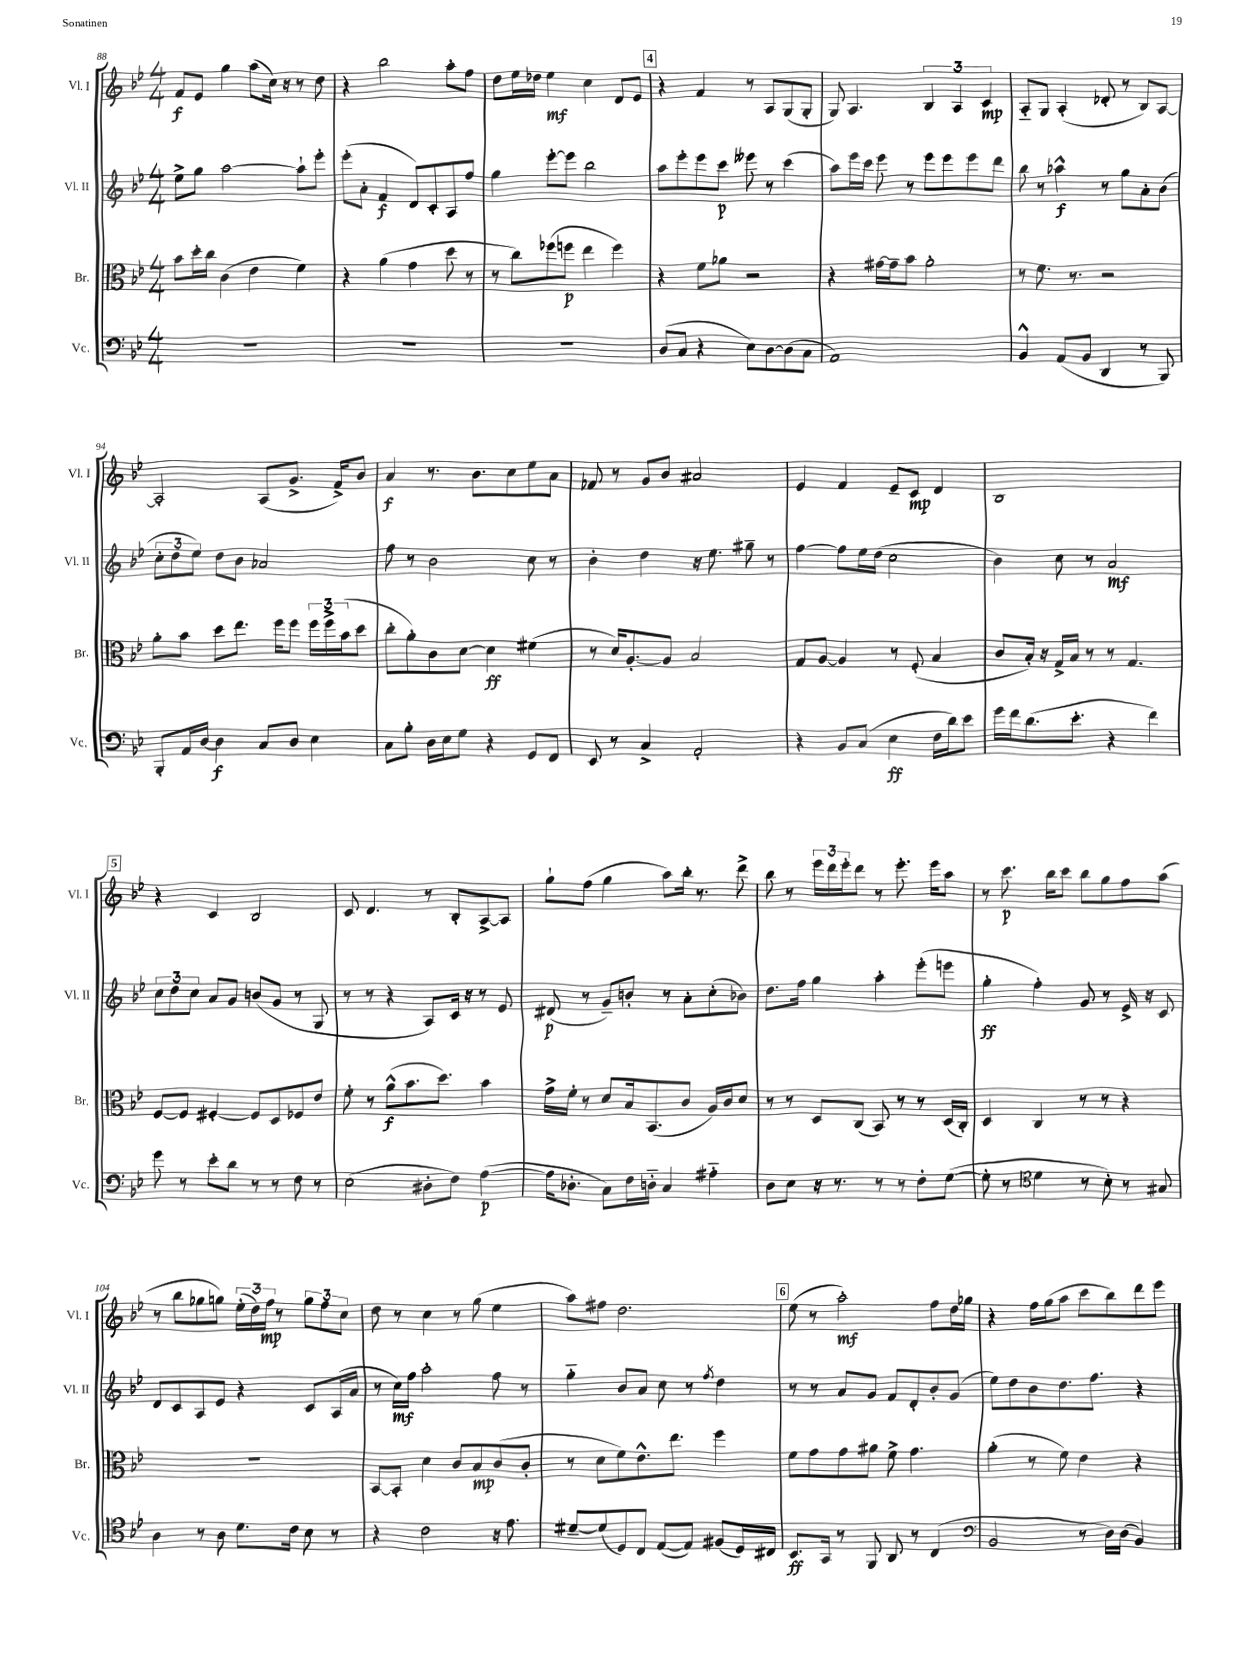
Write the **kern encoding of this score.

**kern	**dynam	**kern	**dynam	**kern	**dynam	**kern	**dynam
*part4	*part4	*part3	*part3	*part2	*part2	*part1	*part1
*staff4	*staff4	*staff3	*staff3	*staff2	*staff2	*staff1	*staff1
*I"Vc.	*	*I"Br.	*	*I"Vl. II	*	*I"Vl. I	*
*I'Vc.	*	*I'Br.	*	*I'Vl. II	*	*I'Vl. I	*
*clefF4	*	*clefC3	*	*clefG2	*	*clefG2	*
*k[b-e-]	*	*k[b-e-]	*	*k[b-e-]	*	*k[b-e-]	*
*M4/4	*	*M4/4	*	*M4/4	*	*M4/4	*
=88	=88	=88	=88	=88	=88	=88	=88
1r	.	8b-\L	.	8ee-^\L	.	8f/L	f
.	.	16dd'\L	.	8gg\J	.	8e-/J	.
.	.	16cc\JJ	.	.	.	.	.
.	.	(4c\	.	[2aa\	.	4gg\	.
.	.	4e-\	.	.	.	(8aa\L	.
.	.	.	.	.	.	16cc\Jk)	.
.	.	.	.	.	.	16r	.
.	.	4f\)	.	8aa`\L]	.	8r	.
.	.	.	.	8eee-'\J	.	8dd\	.
=89	=89	=89	=89	=89	=89	=89	=89
1r	.	4r	.	(8eee-'\L	.	4r	.
.	.	.	.	8a'\J	.	.	.
.	.	(4a\	.	4f/	f	2bb-\	.
.	.	4g\	.	8d/L)	.	.	.
.	.	.	.	8c'/	.	.	.
.	.	8dd\	.	8A/	.	8aa'\L	.
.	.	8r	.	8ff/J	.	8ff\J	.
=90	=90	=90	=90	=90	=90	=90	=90
1r	.	8r	.	4gg\	.	8dd\L	.
.	.	8cc\L)	.	.	.	16ee-\L	.
.	.	.	.	.	.	16dd-X\JJ	.
.	.	(8ff-X\	.	[8eee-'\L	.	4ee-\	mf
.	.	8ffn\J	p	8eee-\J]	.	.	.
.	.	4ee-\	.	2bb-\	.	4cc\	.
.	.	4ff\)	.	.	.	8d/L	.
.	.	.	.	.	.	8e-/J	.
!!LO:REH:place=s1:t=4
=91	=91	=91	=91	=91	=91	=91	=91
(8D/L	.	4r	.	8aa\L	.	4r	.
8C/J	.	.	.	8eee-'\	.	.	.
4r	.	8f\L	.	8eee-\	.	4f/	.
.	.	8a-X\J	.	8ccc\J	p	.	.
8E-\L)	.	2r	.	8eee--X\	.	8r	.
[8D\	.	.	.	8r	.	8A/L	.
(8D\]	.	.	.	(4ccc\	.	(8G/	.
8C\J	.	.	.	.	.	8G'/J	.
=92	=92	=92	=92	=92	=92	=92	=92
1AA)	.	4r	.	8aa\L)	.	8G/)	.
.	.	.	.	16eee-\L	.	4.A/	.
.	.	.	.	16ccc\JJ	.	.	.
.	.	[16g#X\LL	.	8eee-\	.	.	.
.	.	16g#~\J]	.	.	.	.	.
.	.	8b-\J	.	8r	.	.	.
.	.	2a'\	.	8eee-\L	.	6B-/	.
.	.	.	.	8eee-\	.	.	.
.	.	.	.	.	.	6A/	.
.	.	.	.	8eee-\	.	.	.
.	.	.	.	.	.	6c/	mp
.	.	.	.	8ddd\J	.	.	.
=93	=93	=93	=93	=93	=93	=93	=93
4BB-^^/	.	8r	.	8bb-\	.	8A/L	.
.	.	8.f\	.	8r	.	8G/J	.
(8AA/L	.	.	.	4aa-X^^\	f	(4A'/	.
.	.	8.r	.	.	.	.	.
8BB-/J	.	.	.	.	.	.	.
4DD/	.	2r	.	8r	.	8d-X'/	.
.	.	.	.	8gg\L	.	8r	.
8r	.	.	.	8a'\	.	8B-/L)	.
8BBB-/)	.	.	.	(8b-\J	.	[8A/J	.
!!LO:LB:g=z
=94	=94	=94	=94	=94	=94	=94	=94
8BBB-'/L	.	8a'\L	.	12cc'\L	.	2A'/]	.
.	.	.	.	12dd\	.	.	.
16AA/L	.	8b-\J	.	.	.	.	.
.	.	.	.	12ee-\J)	.	.	.
[16D/JJ	.	.	.	.	.	.	.
4D\]	f	8dd\L	.	8dd\L	.	.	.
.	.	8.ee-\J	.	8b-\J	.	.	.
8C/L	.	.	.	2a-X/	.	(8A/L	.
.	.	16ff\KL	.	.	.	.	.
8D/J	.	8ff\J	.	.	.	8.g^/J	.
4E-\	.	24ff\LL	.	.	.	.	.
.	.	24ff^\	.	.	.	.	.
.	.	.	.	.	.	16f^/KL)	.
.	.	(24b-\J	.	.	.	.	.
.	.	8dd\J	.	.	.	8b-/J	.
=95	=95	=95	=95	=95	=95	=95	=95
8C\L	.	8cc'\L	.	8ff\	.	4a/	f
8B-'\J	.	8a'\)	.	8r	.	.	.
16D\LL	.	8c\	.	2b-\	.	8.r	.
16E-\J	.	.	.	.	.	.	.
8G\J	.	[8d\J	.	.	.	.	.
.	.	.	.	.	.	8.b-\L	.
4r	.	4d\]	ff	.	.	.	.
.	.	.	.	.	.	8cc\	.
8GG/L	.	(4f#X\	.	8cc\	.	8ee-\	.
8FF/J	.	.	.	8r	.	8a\J	.
=96	=96	=96	=96	=96	=96	=96	=96
8EE-/	.	8r	.	4b-'\	.	8f-X/	.
8r	.	16d/KL)	.	.	.	8r	.
.	.	[8.A'/	.	.	.	.	.
4C^/	.	.	.	4dd\	.	8g/L	.
.	.	8A/J]	.	.	.	8b-/J	.
2AA'/	.	2B-/	.	16r	.	2a#X/	.
.	.	.	.	8.ee-\	.	.	.
.	.	.	.	8gg#X~\	.	.	.
.	.	.	.	8r	.	.	.
=97	=97	=97	=97	=97	=97	=97	=97
4r	.	8G/L	.	[4ff\	.	4e-/	.
.	.	[8A/J	.	.	.	.	.
8BB-/L	.	4A/]	.	8ff\L]	.	4f/	.
(8C/J	.	.	.	16ee-\L	.	.	.
.	.	.	.	(16dd\JJ	.	.	.
4E-\	ff	8r	.	2cc\	.	8e-~/L	.
.	.	(8F'/	.	.	.	8c/J	mp
16F\LL	.	4B-/	.	.	.	4d/	.
16d\J)	.	.	.	.	.	.	.
8e-\J	.	.	.	.	.	.	.
=98	=98	=98	=98	=98	=98	=98	=98
16g\LL	.	8c/L	.	4b-\)	.	1B-	.
16f\J	.	.	.	.	.	.	.
(8.d\	.	16B-'/Jk)	.	.	.	.	.
.	.	16r	.	.	.	.	.
.	.	16G^/LL	.	8cc\	.	.	.
8.e-'\J	.	16B-/JJ	.	.	.	.	.
.	.	8r	.	8r	.	.	.
4r	.	8r	.	2a/	mf	.	.
.	.	4.G/	.	.	.	.	.
4f\)	.	.	.	.	.	.	.
!!LO:LB:g=z
!!LO:REH:place=s1:t=5
=99	=99	=99	=99	=99	=99	=99	=99
8g\	.	[8F/L	.	12cc\L	.	4r	.
.	.	.	.	12dd\	.	.	.
8r	.	8F/J]	.	.	.	.	.
.	.	.	.	12cc\J	.	.	.
8e-'\L	.	[4F#X'/	.	8a/L	.	4c/	.
8d\J	.	.	.	8g/J	.	.	.
8r	.	8F#/L]	.	(8bn/L	.	2B-/	.
8r	.	8D/	.	8g/J	.	.	.
8F\	.	8F-X/	.	8r	.	.	.
8r	.	8e-/J	.	8G/	.	.	.
=100	=100	=100	=100	=100	=100	=100	=100
(2E-\	.	8f'\	.	8r	.	8c/	.
.	.	8r	.	8r	.	4.d/	.
.	.	(8a^^\L	f	4r	.	.	.
.	.	8.b-\	.	.	.	.	.
8D#X'\L	.	.	.	8A/L)	.	8r	.
.	.	8.dd\J)	.	.	.	.	.
8F\J)	.	.	.	16c/Jk	.	8B-'/L	.
.	.	.	.	16r	.	.	.
([4A\	p	4b-\	.	8r	.	[8A^/	.
.	.	.	.	8e-/	.	8A/J]	.
=101	=101	=101	=101	=101	=101	=101	=101
16A\KL]	.	16g^\LL	.	(8d#X/	p	8gg`\L	.
8.D-X'\J	.	16f'\JJ	.	.	.	.	.
.	.	8r	.	8r	.	(8ff\J	.
8C\L)	.	8d/L	.	8g~/L)	.	4gg\	.
16F\L	.	16B-/k	.	8bn'/J	.	.	.
16Dn\JJ	.	(8.BB-/	.	.	.	.	.
4C/	.	.	.	8r	.	8aa\L)	.
.	.	8c/J	.	8a'\L	.	16bb-'\Jk	.
.	.	.	.	.	.	8.r	.
4A#X\	.	16A/LL)	.	(8cc'\	.	.	.
.	.	16c/J	.	.	.	.	.
.	.	8d/J	.	8b-X\J)	.	8ddd^\	.
=102	=102	=102	=102	=102	=102	=102	=102
8D\L	.	8r	.	8.dd\L	.	8bb-\	.
8E-\J	.	8r	.	.	.	8r	.
.	.	.	.	16ff\Jk	.	.	.
16r	.	8D/L	.	4gg\	.	24eee-\LL	.
.	.	.	.	.	.	24ddd\	.
8.r	.	.	.	.	.	.	.
.	.	.	.	.	.	24eee-'\J	.
.	.	(8C/J	.	.	.	8ddd\J	.
8r	.	8BB-/)	.	4aa'\	.	8r	.
8r	.	8r	.	.	.	8.eee-'\	.
8F'\L	.	8r	.	(8eee-'\L	.	.	.
.	.	.	.	.	.	16eee-\KL	.
([8G\J	.	(16D/LL	.	8eeen\J	.	8aa\J	.
.	.	16C'/JJ)	.	.	.	.	.
=103	=103	=103	=103	=103	=103	=103	=103
8G'\]	.	4D/	.	4gg'\	ff	8r	.
8r	.	.	.	.	.	8.ccc\	p
*clefC4	*	*	*	*	*	*	*
4d\	.	4C/	.	4ff'\)	.	.	.
.	.	.	.	.	.	16bb-\KL	.
.	.	.	.	.	.	8ccc\J	.
8r	.	8r	.	8g/	.	8bb-\L	.
8B-'\)	.	8r	.	8r	.	8gg\	.
8r	.	4r	.	16e-^/	.	8ff\	.
.	.	.	.	16r	.	.	.
8G#X/	.	.	.	8c/	.	(8aa\J	.
!!LO:LB:g=z
=104	=104	=104	=104	=104	=104	=104	=104
4A\	.	1r	.	8d/L	.	8r	.
.	.	.	.	8c/	.	8bb-\L	.
8r	.	.	.	8A/	.	8gg-X\	.
8A\	.	.	.	8e-/J	.	8ggn\J)	.
8.d\L	.	.	.	4r	.	(24ee-'\LL	.
.	.	.	.	.	.	24dd\)	.
.	.	.	.	.	.	24ff\JJ	mp
.	.	.	.	.	.	8r	.
16c\Jk	.	.	.	.	.	.	.
8B-\	.	.	.	8c/L	.	12gg\L	.
.	.	.	.	.	.	12ff\	.
8r	.	.	.	(16A/L	.	.	.
.	.	.	.	.	.	12cc\J	.
.	.	.	.	16a/JJ	.	.	.
=105	=105	=105	=105	=105	=105	=105	=105
4r	.	[8BB-/L	.	8r	.	8dd\	.
.	.	8BB-'/J]	.	16cc\LL)	mf	8r	.
.	.	.	.	16ff\JJ	.	.	.
2c\	.	4d\	.	2aa'\	.	4cc\	.
.	.	8c/L	.	.	.	8r	.
.	.	8B-/	mp	.	.	(8gg\	.
16r	.	(8c/	.	8ff\	.	4ee-\	.
8.e-\	.	.	.	.	.	.	.
.	.	8c'/J	.	8r	.	.	.
=106	=106	=106	=106	=106	=106	=106	=106
[8d#X~/L	.	8r	.	4gg\	.	8aa\L)	.
(8d#/]	.	8d\L	.	.	.	8ff#X\J	.
8D/)	.	8f\)	.	8b-/L	.	2.dd\	.
8C/J	.	8.e-^^\	.	8a/J	.	.	.
([8E-/L	.	.	.	8cc\	.	.	.
.	.	8.ee-\J	.	.	.	.	.
8E-/J])	.	.	.	8r	.	.	.
.	.	.	.	8qff/	.	.	.
(8F#X/L	.	4ff\	.	4dd\	.	.	.
16D/L)	.	.	.	.	.	.	.
16C#X/JJ	.	.	.	.	.	.	.
!!LO:REH:place=s1:t=6
=107	=107	=107	=107	=107	=107	=107	=107
8.BB-/L	ff	8f\L	.	8r	.	(8ee-\	.
.	.	8g\	.	8r	.	8r	.
16GG/Jk	.	.	.	.	.	.	.
8r	.	8g\	.	8a/L	.	2aa'\)	mf
8FF/	.	8a#X\J	.	8g/J	.	.	.
8AA/	.	8f^\	.	8f/L	.	.	.
8r	.	4.g\	.	8d'/	.	.	.
(4C/	.	.	.	8b-'/	.	8ff\L	.
.	.	.	.	(8g/J	.	16dd\L	.
.	.	.	.	.	.	16gg-X\JJ	.
=108	=108	=108	=108	=108	=108	=108	=108
*clefF4	*	*	*	*	*	*	*
2BB-/	.	(4a'\	.	8ee-\L)	.	4r	.
.	.	.	.	8dd\	.	.	.
.	.	8r	.	8b-\	.	16ff\LL	.
.	.	.	.	.	.	(16gg\J	.
.	.	8f\)	.	8.dd\	.	8aa\J	.
8r	.	4e-\	.	.	.	8ccc\L	.
.	.	.	.	8.ff\J	.	.	.
16D\LL)	.	.	.	.	.	8bb-\)	.
(16D\JJ	.	.	.	.	.	.	.
4BB-/)	.	4r	.	4r	.	8ddd\	.
.	.	.	.	.	.	8eee-\J	.
==	==	==	==	==	==	==	==
*-	*-	*-	*-	*-	*-	*-	*-
